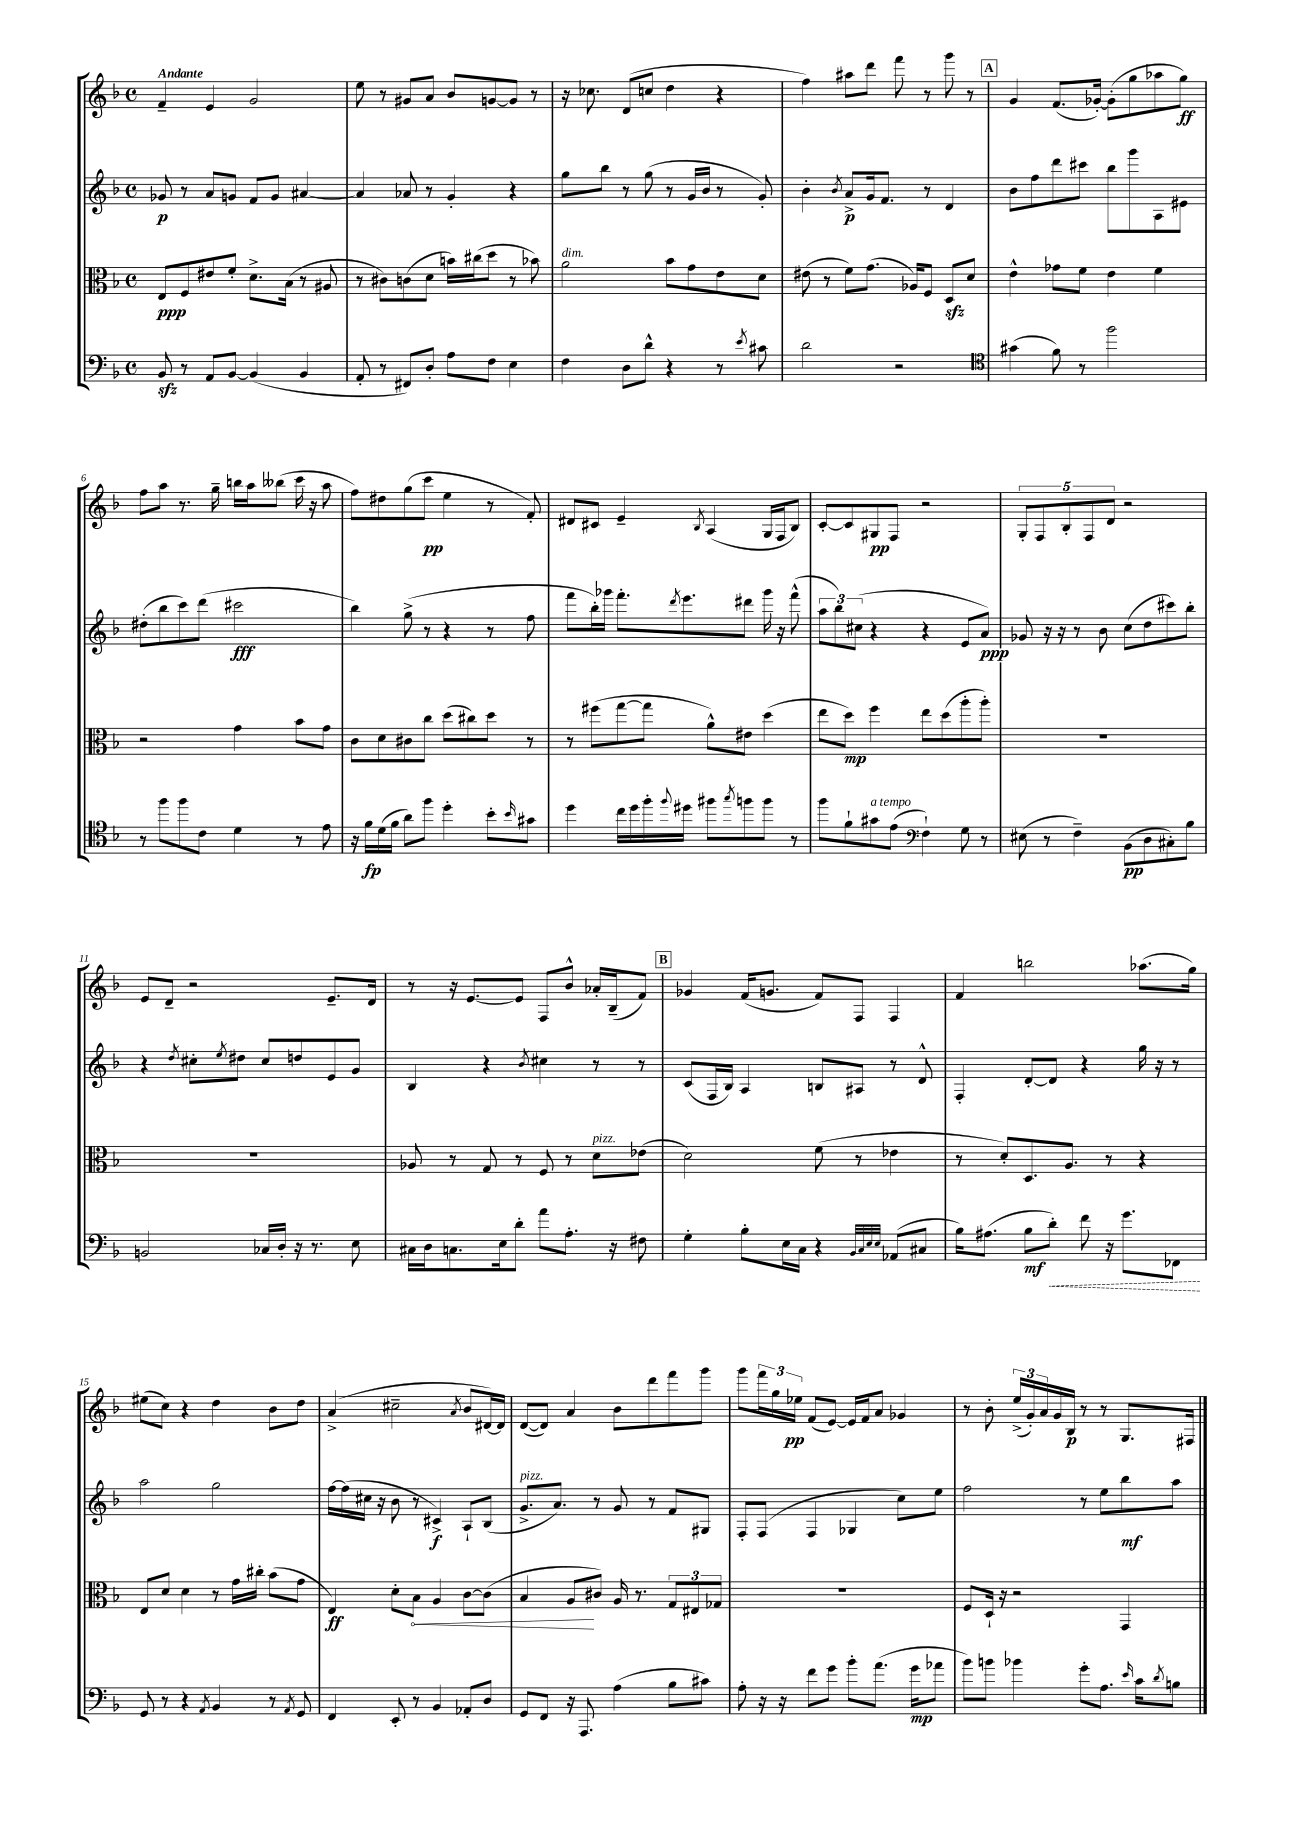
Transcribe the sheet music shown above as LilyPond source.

<<
\new StaffGroup <<
\new Staff = "s0" {
    \clef treble \key f \major \defaultTimeSignature \time 4/4 \tempo "Andante"
    f'4-- e'4 g'2 |
    e''8 r8 gis'8 a'8 bes'8 g'8~ g'8 r8 |
    r16 ces''8. d'8( c''8 d''4 r4 |
    f''4) ais''8 d'''8 f'''8 r8 g'''8 r8 |
    \mark \markup { \box "A" } g'4 f'8.( ges'16~-.) ges'8-.( g''8 aes''8 g''8\ff) |
    f''8 a''8 r8. g''16-- b''16 a''16 beses''8( c'''16 r16 a''8 |
    f''8) dis''8 g''8( c'''8\pp e''4 r8 f'8-.) |
    dis'8 cis'8 e'4-- \acciaccatura { bes8 } a4( g16 f16 bes8) |
    c'8~-. c'8 gis8\pp f8 r2 |
    \tuplet 5/4 { g8-. f8 bes8-. f8 d'8 } r2 |
    e'8 d'8-- r2 e'8.-- d'16 |
    r8 r16 e'8.~ e'8 f8 bes'8-^ aes'16-. bes16--( f'8) |
    \mark \markup { \box "B" } ges'4 f'16( g'8. f'8) f8 f4 |
    f'4 b''2 aes''8.( g''16) |
    eis''8( c''8) r4 d''4 bes'8 d''8 |
    a'4->( cis''2-- \acciaccatura { a'8 } bes'8 dis'16~) dis'16 |
    d'8~( d'8) a'4 bes'8 d'''8 f'''8 g'''8 |
    g'''8 \tuplet 3/2 { f'''16 g''16 ees''16\pp } f'8( e'8~) e'16 f'16 a'8 ges'4 |
    r8 bes'8-. \tuplet 3/2 { e''16->( g'16-.) a'16 } g'16 bes16\p r8 r8 g8. fis16 \bar "|." |
}
\new Staff = "s1" {
    \clef treble \key f \major \defaultTimeSignature \time 4/4
    ges'8\p r8 a'8 g'8 f'8 g'8 ais'4~ |
    ais'4 aes'8 r8 g'4-. r4 |
    g''8 bes''8 r8 g''8( r8 g'16 bes'16 r8 g'8-.) |
    bes'4-. \acciaccatura { bes'8 } a'8->\p g'16 f'8. r8 d'4 |
    \mark \markup { \box "A" } bes'8 f''8 d'''8 cis'''8 bes''8 g'''8 a8 eis'8 |
    dis''8-.( bes''8 c'''8) d'''8( cis'''2\fff |
    bes''4) g''8->( r8 r4 r8 f''8 |
    f'''8 bes''16-.) ges'''16 f'''8.-. \acciaccatura { d'''8 } e'''8. dis'''8 ges'''16 r16 f'''8-^( |
    \tuplet 3/2 { a''8 bes''8) cis''8( } r4 r4 e'8 a'8\ppp) |
    ges'8 r16 r16 r8 bes'8 c''8( d''8 cis'''8) bes''8-. |
    r4 \acciaccatura { d''8 } cis''8-. \acciaccatura { e''8 } dis''8 cis''8 d''8 e'8 g'8 |
    bes4 r4 \acciaccatura { bes'8 } cis''4 r8 r8 |
    \mark \markup { \box "B" } c'8( f16 bes16) a4 b8 ais8 r8 d'8-^ |
    f4-. d'8~-. d'8 r4 g''16 r16 r8 |
    a''2 g''2 |
    f''16~ f''16( cis''16 r16 bes'8 r8 cis'4->\f) a8-! bes8( |
    g'8.->^\markup { \italic "pizz." } a'8.) r8 g'8 r8 f'8 gis8 |
    f8-. f8( f4 ges4 c''8) e''8 |
    f''2 r8 e''8 bes''8\mf a''8 \bar "|." |
}
\new Staff = "s2" {
    \clef alto \key f \major \defaultTimeSignature \time 4/4
    e8\ppp f8 eis'8 f'8-. d'8.-> bes16( r8 ais8 |
    r8 cis'8) c'8( d'8 b'16) cis''16( d''8 r8 bes'8) |
    a'2^\markup { \italic "dim." } bes'8 g'8 e'8 d'8 |
    eis'8( r8 f'8) g'8.( aes16) f8 d8\sfz d'8 |
    \mark \markup { \box "A" } e'4-^ ges'8 f'8 e'4 f'4 |
    r2 g'4 bes'8 g'8 |
    c'8 d'8 cis'8 c''8 d''8( cis''8) d''8 r8 |
    r8 fis''8( g''8~ g''8 a'8-^) eis'8 d''4( |
    e''8 d''8\mp) f''4 e''8 d''8( a''8-. a''8-.) |
    R1 |
    R1 |
    aes8 r8 g8 r8 f8 r8 d'8^\markup { \italic "pizz." } ees'8( |
    \mark \markup { \box "B" } d'2) f'8( r8 ees'4 |
    r8 d'8-.) d8. a8. r8 r4 |
    e8 d'8 d'4 r8 g'16 cis''16-. bes'8( g'8 |
    e4\ff) d'8-. \once \override Hairpin.circled-tip = ##t bes8\< a4 c'8~ c'8( |
    bes4 a8\! cis'8) a16 r8. \tuplet 3/2 { g8 eis8 ges8 } |
    R1 |
    f8 d16-! r16 r2 g,4 \bar "|." |
}
\new Staff = "s3" {
    \clef bass \key f \major \defaultTimeSignature \time 4/4
    bes,8\sfz r8 a,8 bes,8~ bes,4( bes,4 |
    a,8-. r8 fis,8) d8-. a8 f8 e4 |
    f4 d8 d'8-^ r4 r8 \acciaccatura { e'8 } cis'8 |
    d'2 r2 |
    \mark \markup { \box "A" } \clef tenor gis'4( f'8) r8 f''2 |
    r8 f''8 f''8 c'8 d'4 r8 e'8 |
    r16 f'16\fp d'16( f'16 a'8) f''8 d''4-. bes'8-. \grace { bes'16 } gis'8 |
    d''4 c''16 d''16 f''16-. \appoggiatura { f''8 } dis''16 fis''8 \acciaccatura { g''8 } f''8 f''8 r8 |
    f''8 f'8-! gis'8^\markup { \italic "a tempo" } e'8( \clef bass f4-!) g8 r8 |
    eis8( r8 f4--) bes,8\pp( d8 cis8-.) bes8 |
    b,2 ces16 d16-. r16 r8. e8 |
    cis16 d16 c8. e16 d'8-. a'8 a8.-. r16 fis8 |
    \mark \markup { \box "B" } g4-. bes8-. e16 c16 r4 \grace { bes,32 c32 e32 e32 } aes,8( cis8 |
    bes16) ais8.( bes8\mf \once \override Hairpin.style = #'dashed-line d'8-.\<) f'8 r16 g'8. fes,8\! |
    g,8 r8 r4 \acciaccatura { a,8 } bes,4 r8 \acciaccatura { a,8 } g,8 |
    f,4 e,8-. r8 bes,4 aes,8-. d8 |
    g,8 f,8 r16 a,,8. a4( bes8 cis'8) |
    a8-. r16 r16 f'8 g'8 bes'8-. a'8.( g'16\mp aes'8 |
    bes'8) b'8 bes'4 g'8-. a8. \grace { e'16 } c'16 \acciaccatura { d'8 } b8 \bar "|." |
}
>>
>>
